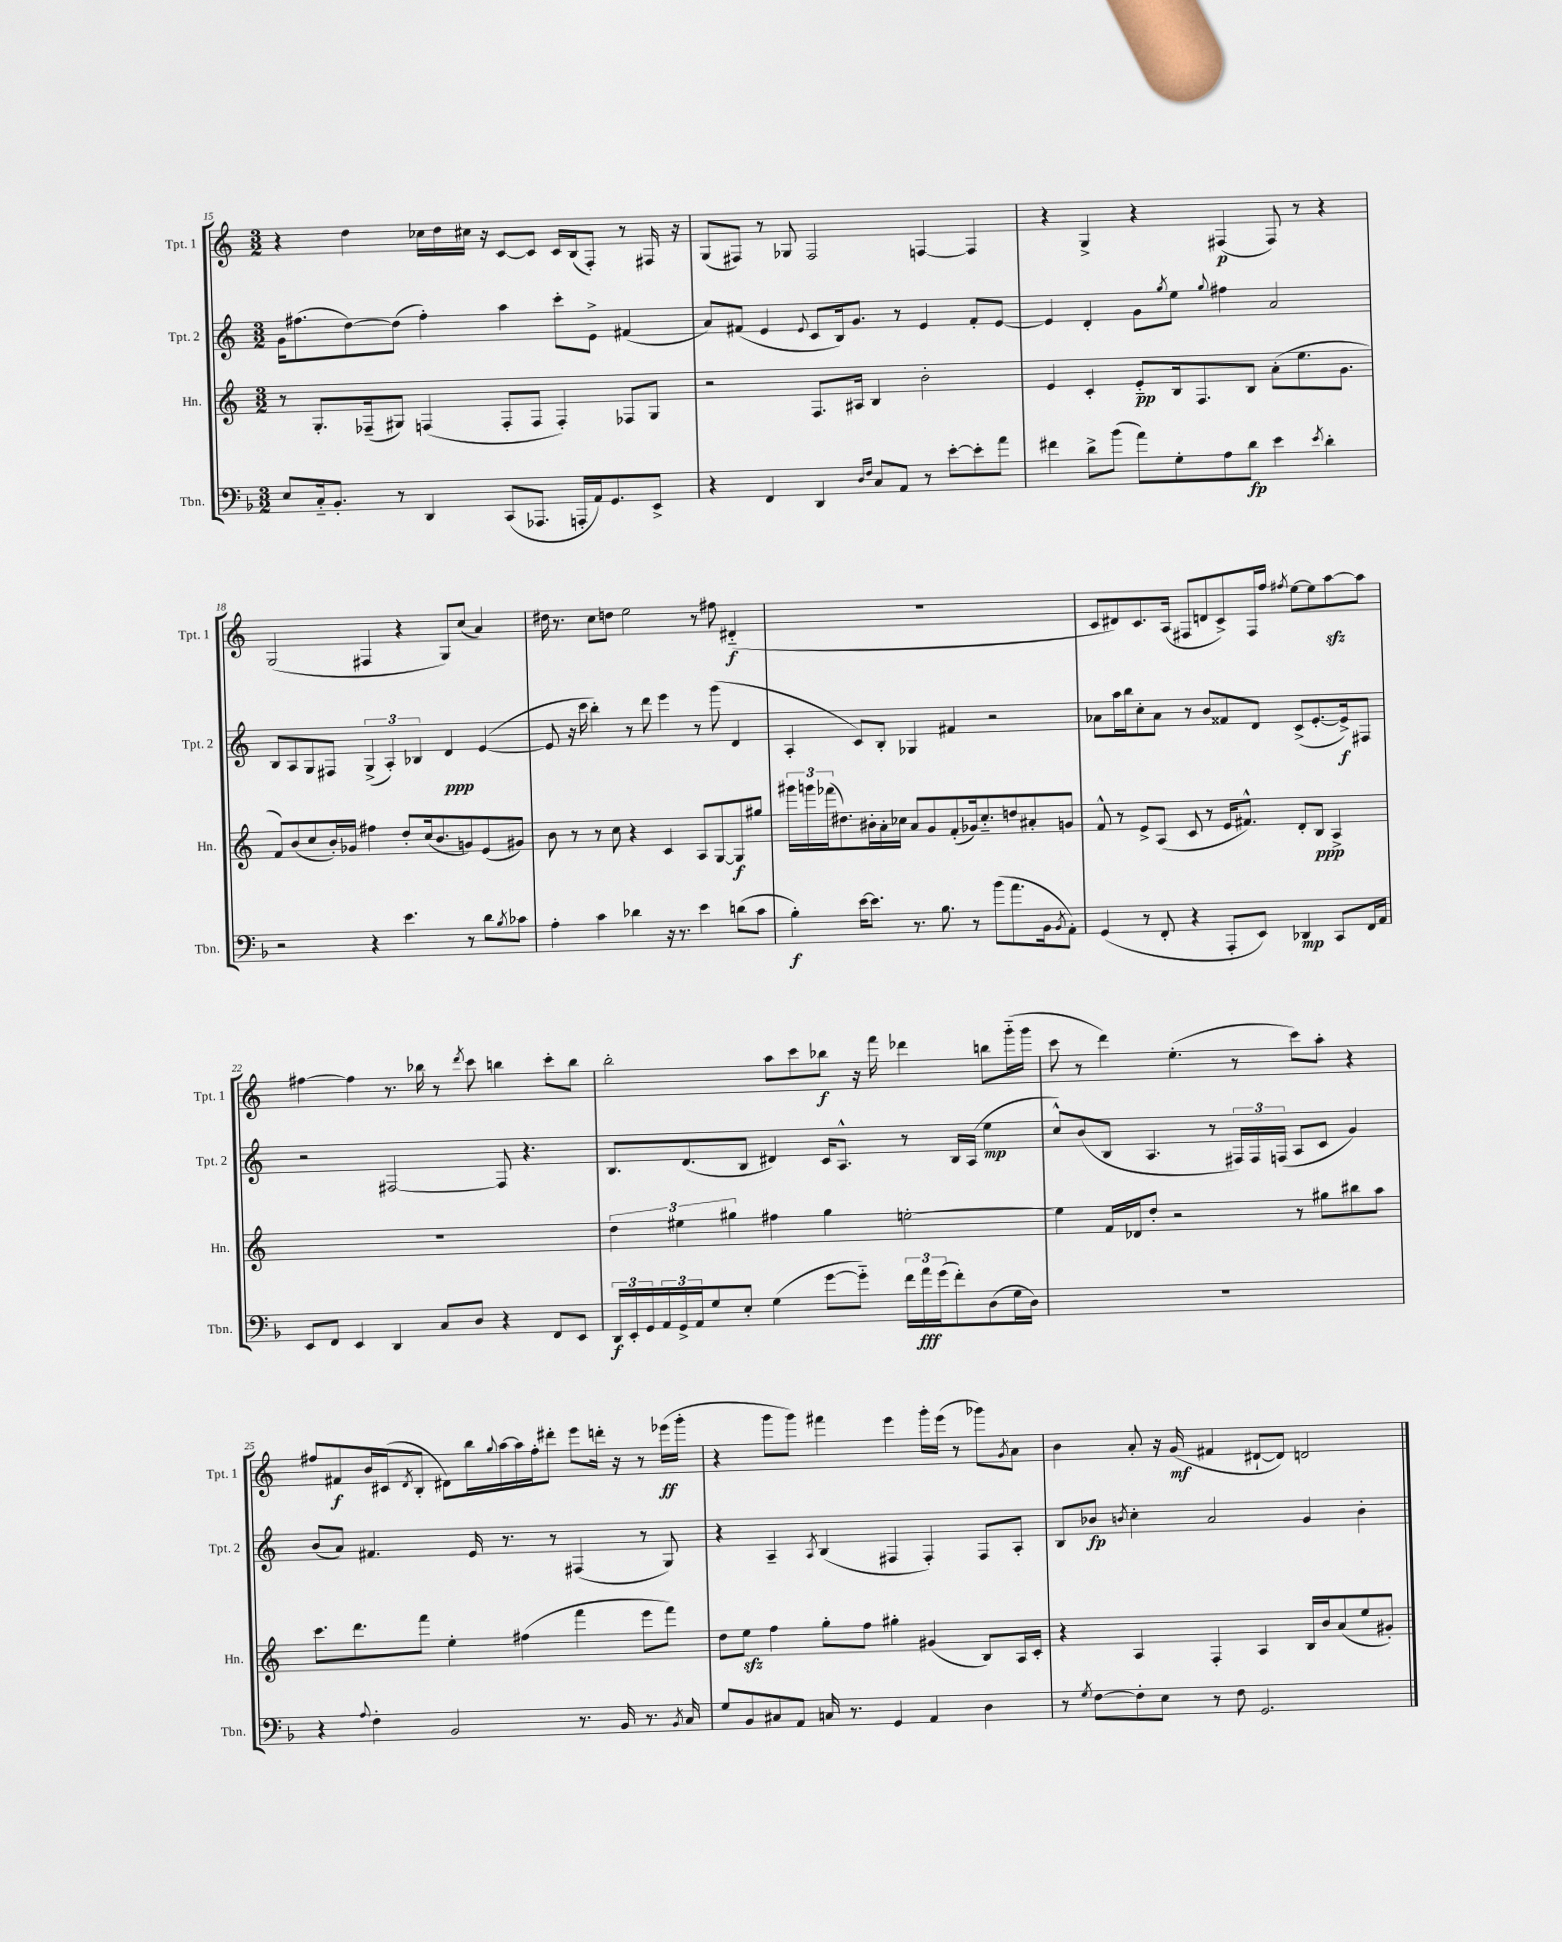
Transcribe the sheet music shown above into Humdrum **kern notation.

**kern	**kern	**kern	**kern
*staff4	*staff3	*staff2	*staff1
*clefF4	*clefG2	*clefG2	*clefG2
*k[b-]	*k[]	*k[]	*k[]
*M3/2	*M3/2	*M3/2	*M3/2
8E/L	8r	16g\LK	4r
.	.	(8.ff#\	.
16C'~/k	8.G'/L	.	.
8.BB-'/J	.	.	.
.	.	[8dd\)	4dd\
.	(16F-~/k	.	.
8r	8G#/J)	(8dd\]J	.
4DD/	(4F/	4ff#'\)	16cc-\LL
.	.	.	16dd\
.	.	.	16cc#\JJ
.	.	.	16r
(8CC/L	8F'/L	4aa\	[8c/L
8.AAA-/J	8F/J	.	8c/]J
.	4F'/)	8ccc'\L	16c/LL
16AAA'/LL	.	.	(16B/J
16AA/J)	.	8e^\J	8F'/J)
8.GG/	.	.	.
.	8F-/L	(4f#/	8r
8EE^/J	8G#/J	.	16F#/
.	.	.	16r
=	=	=	=
4r	2r	8a/L)	(8G/L
.	.	(8f#/J	8F#/J)
4FF/	.	4e/	8r
.	.	.	8G-/
.	.	8qqe/	.
4DD/	8.F/L	8c/L	2F#/
.	.	16B/k)	.
.	16A#/Jk	8.g/J	.
16qqD/LL	.	.	.
16qqF/JJ	.	.	.
8C/L	4B/	.	.
8AA/J	.	8r	.
8r	2b'\	4e/	[4F/
[8e'\L	.	.	.
8e'\]	.	8f#'/L	4F/]
8a\J	.	[8e/J	.
=	=	=	=
4f#\	4e/	4e/]	4r
8d^\L	4c'/	4d'/	4G^/
(8b-\J	.	.	.
8a\L)	8e'~/L	8g\L	4r
.	.	8qgg/	.
8G'\	16B/k	8ee\J	.
.	8.F/	.	.
.	.	8qqgg/	.
8A\	.	4ff#\	(4F#/
8d\J	8B/J	.	.
4e\	(8a'\L	2a/	8F#/)
.	8.ee\	.	8r
8qe/	.	.	.
4d'\	.	.	4r
.	8.g\J	.	.
=	=	=	=
2r	8f/L)	8B/L	(2G/
.	(8b/	8A/	.
.	8cc/	8G/	.
.	16b'/L)	8F#/J	.
.	16g-/JJ	.	.
4r	4ff#\	(6G^/	4F#/
.	.	6A'/)	.
4.e\	8dd'/L	.	4r
.	.	6B-/	.
.	(16cc/k	.	.
.	8.b/	.	.
.	.	4d/	8G/L)
8r	8g/)	.	(8cc/J
8d\L	(8e/	([4e/	4a/)
8qB-/	.	.	.
8c-\J	8g#/J)	.	.
=	=	=	=
4A'\	8b\	8e/]	16dd#\
.	.	.	8.r
.	8r	16r	.
.	.	16ccc\	.
4c\	8r	4bb'\)	8cc\L
.	8cc\	.	8dd\J
4d-\	4r	8r	2ee\
.	.	8ddd\	.
16r	4c/	4eee\	.
8.r	.	.	.
4e\	8A/L	8r	8r
.	[8G/	(8ggg\	8ff#\
(8d\L	8G/]	4d/	(4d#'~/
8c\J	8gg#/J	.	.
=	=	=	=
4B-'\)	24ggg#\LL	4A'/	1.r
.	24ggg\	.	.
.	(24fff-\J	.	.
.	8.dd#\)	.	.
[16e\LK	.	8c/L)	.
8.e\]J	16b#'\L	.	.
.	16a'\	8B'/J	.
.	16cc-\JJ	.	.
8.r	8a/L	4G-/	.
.	8g/	.	.
8.B-\	.	.	.
.	(8f'/	4f#/	.
8r	16g-/k)	.	.
.	8.cc-'~/	.	.
(8b-\L	.	2r	.
8.a\	8dd/	.	.
.	8a#'/	.	.
16BB-\k	.	.	.
8qBB-/	.	.	.
8AA'\J)	8g/J	.	.
=	=	=	=
(4GG/	8f^^/	8a-\L	8c/L
.	8r	16aa\L	8d#/)
.	.	16bb\J	.
8r	8e^/L	8cc'\	8.c/
8FF'/	(8A/J	8a-\J	.
.	.	.	(16A/Jk
4r	8c/	8r	8F#/L
.	8r	8b/L	8d/
8AAA'/L	16e/LK	8f##/	8c^/)
.	8.f#^^/J)	.	.
8EE/J)	.	8d/J	16F#/L
.	.	.	16ff/JJ
.	.	.	8qff#/
4DD-/	8d'/L	(8c^/L	[8ee\L
.	8B/J	[8.e'/	8ee\]
8CC/L	4A^/	.	[8aa\
.	.	16e^/]k)	.
16FF/L	.	8F#/J	8aa\]J
16AA/JJ	.	.	.
=	=	=	=
8EE/L	1.r	2r	[4ff#\
8FF/J	.	.	.
4EE/	.	.	4ff#\]
4DD/	.	[2F#/	8.r
.	.	.	16bb-\
8C/L	.	.	8r
.	.	.	8qddd/
8D/J	.	.	8ccc\
4r	.	8F#/]	4bb\
.	.	4.r	.
8FF/L	.	.	8ccc'\L
8EE/J	.	.	8bb\J
=	=	=	=
24DD/LL	6dd\	8.B/L	2bb'\
24EE'/	.	.	.
24GG/	.	.	.
24AA/	.	.	.
24GG^/	6ee#\	.	.
.	.	(8.d/	.
24AA/J	.	.	.
8G/	.	.	.
.	6gg#\	.	.
8E'/J	.	8B/J	.
(4G\	4ff#\	4d#/)	8aa\L
.	.	.	8ccc\
[8g\L	4gg#\	16c/LK	8bb-\J
.	.	8.A^^/J	.
8g'~\]J)	.	.	16r
.	.	.	16fff\
24f\LL	[2ee'\	8r	4ddd-\
24a\	.	.	.
(24g\J	.	.	.
8f'\)	.	16B/LL	.
.	.	(16A/JJ	.
(8D\	.	4ee\	8bb\L
16G\L	.	.	(16ggg'~\L
16D\JJ)	.	.	16ggg\JJ
=	=	=	=
1.r	4ee\]	8cc^^/L)	8ccc\
.	.	(8b/	8r
.	16f/LL	8B/J	4ddd\)
.	16d-/J	.	.
.	8dd'/J	4.A/	.
.	2r	.	(4.ee'\
.	.	8r	.
.	.	24F#/LL)	8r
.	.	24F#/	.
.	.	(24F/JJ	.
.	8r	8A/L	8ccc\L)
.	8gg#\L	8c/J	8aa'\J
.	8bb#\	4g/)	4r
.	8aa\J	.	.
=	=	=	=
4r	8.ccc\L	(8b/L	8ff#/L
.	.	8a/J)	8f#/
.	8.ddd\	.	.
8qqA/	.	.	.
4F'\	.	4.f#/	16b/L
.	.	.	(16c#/J
.	.	.	8qd/
.	8fff\J	.	8B'/J
2BB-/	4ee'\	.	8d#\L)
.	.	16e/	16bb\L
.	.	.	8qqgg/
.	.	8.r	[16aa\
.	(4ff#\	.	16aa\]
.	.	.	16ff#'\J
.	.	8r	8ddd#'\J
8.r	4fff\	(4F#/	8eee\L
.	.	.	16ddd'\Jk
16BB-/	.	.	16r
8.r	8eee\L	8r	8r
.	8fff\J)	8G/)	(16eee-\LL
8qBB-/	.	.	.
16C/	.	.	16ggg'\JJ
=	=	=	=
8G/L	8dd\L	4r	4r
8BB-/	8ee\J	.	.
8C#/	4ff\	4A~/	8ggg\L
8AA/J	.	.	8ggg\J)
.	.	8qA/	.
16C/	8gg'\L	(4B/	4fff#\
8.r	.	.	.
.	8ff\J	.	.
4GG/	4gg#'\	4F#/	4eee\
4AA/	(4g#/	4F#'/)	16ggg'\LL
.	.	.	(16eee\JJ
.	.	.	8r
4D\	8B/L)	8F#/L	8ggg-\L)
.	.	.	8qg/
.	16A/L	8A'/J	8a\J
.	16c'/JJ	.	.
=	=	=	=
8r	4r	8B/L	4b\
8qG/	.	.	.
[8F\L	.	8b-/J	.
.	.	8qb/	.
8F'\]	4A/	4cc'\	8a'/
8E\J	.	.	16r
.	.	.	(16g/
8r	4F'/	2a/	4f#/
8F\	.	.	.
2.GG/	4A/	.	[8d#`/L
.	.	.	8d#/]J)
.	16B/LL	4g/	2d/
.	16b/J	.	.
.	(8a/	.	.
.	8ee/	4b'\	.
.	8g#'/J)	.	.
==	==	==	==
*-	*-	*-	*-
